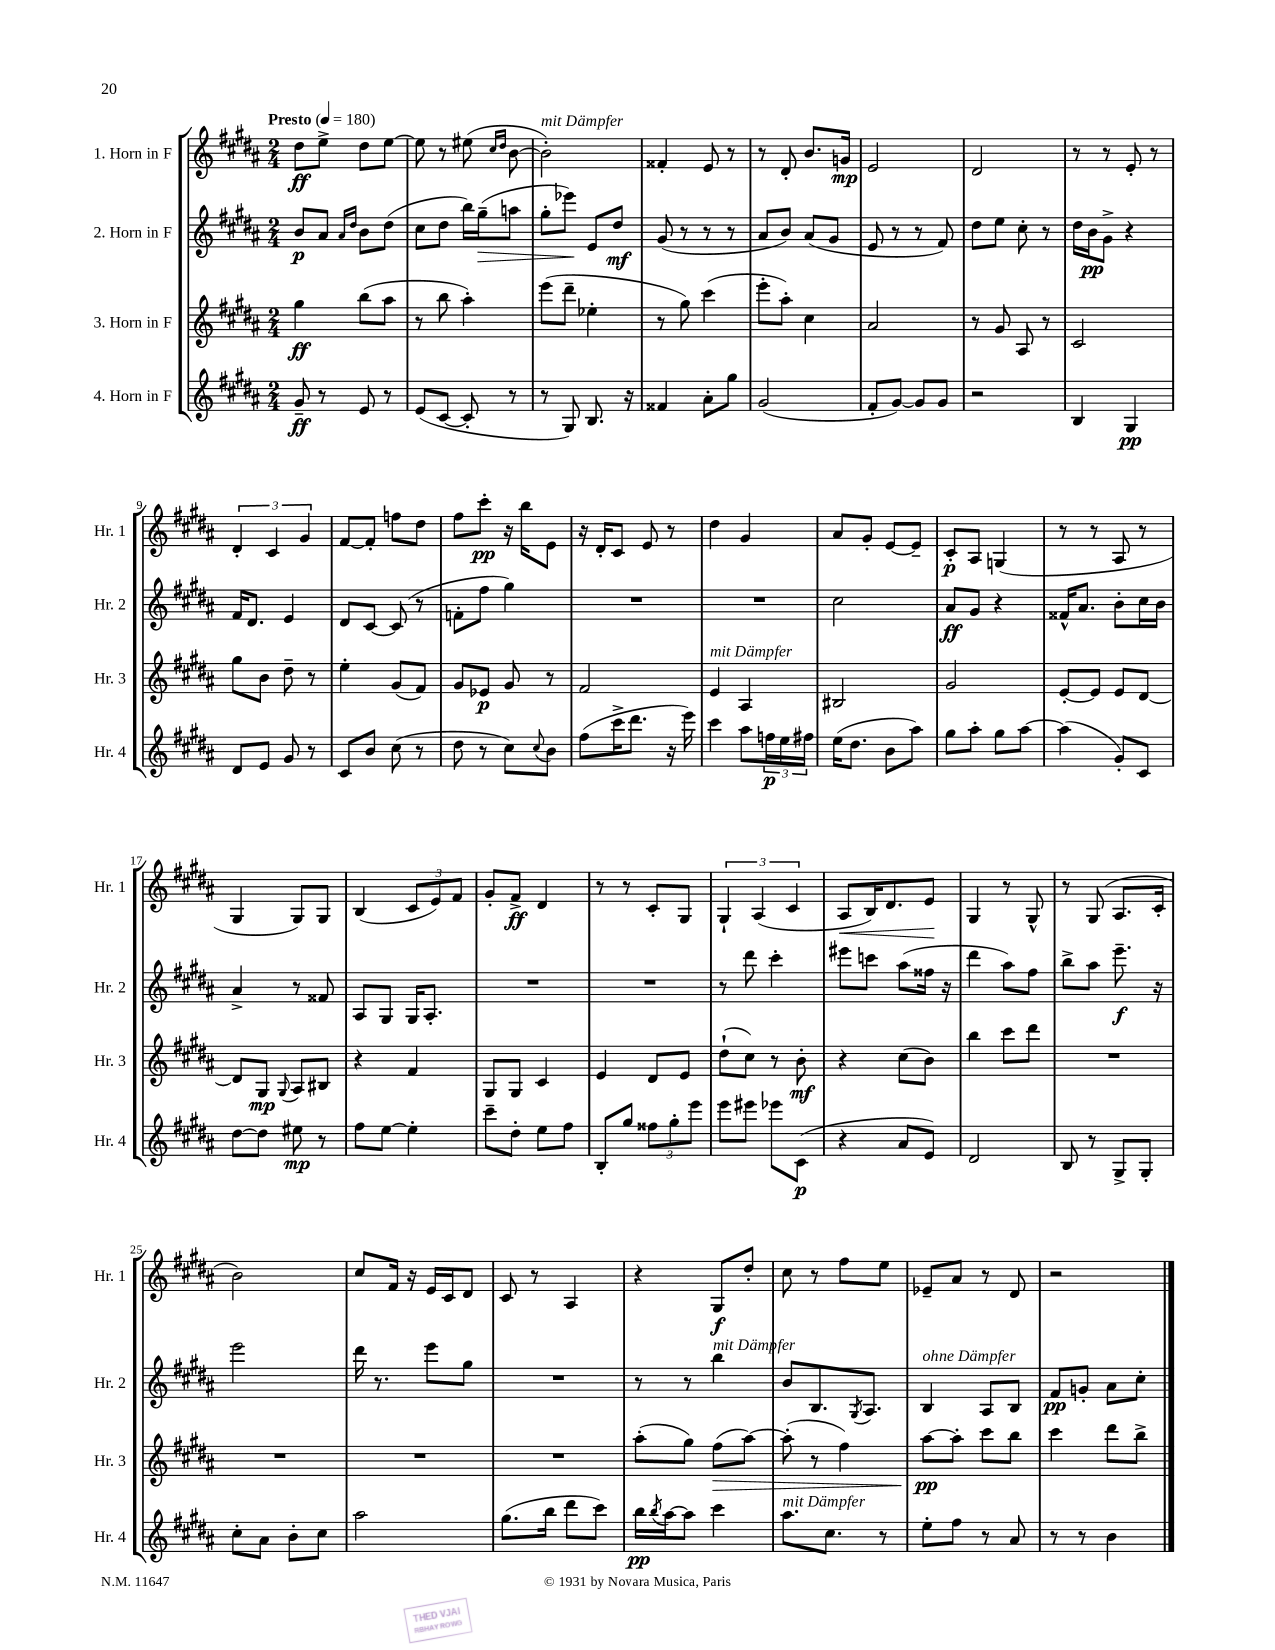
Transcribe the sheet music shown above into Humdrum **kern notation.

**kern	**dynam	**kern	**dynam	**kern	**dynam	**kern	**dynam
*part4	*part4	*part3	*part3	*part2	*part2	*part1	*part1
*staff4	*staff4	*staff3	*staff3	*staff2	*staff2	*staff1	*staff1
*I"4. Horn in F	*	*I"3. Horn in F	*	*I"2. Horn in F	*	*I"1. Horn in F	*
*I'Hr. 4	*	*I'Hr. 3	*	*I'Hr. 2	*	*I'Hr. 1	*
*clefG2	*	*clefG2	*	*clefG2	*	*clefG2	*
*k[f#c#g#d#a#]	*	*k[f#c#g#d#a#]	*	*k[f#c#g#d#a#]	*	*k[f#c#g#d#a#]	*
*M2/4	*	*M2/4	*	*M2/4	*	*M2/4	*
*MM180	*	*MM180	*	*MM180	*	*MM180	*
=1	=1	=1	=1	=1	=1	=1	=1
!	!	!	!	!	!	!LO:TX:a:B:t=Presto	!
8g#~/	ff	4gg#\	ff	8b/L	p	8dd#\L	ff
8r	.	.	.	8a#/J	.	8ee^\J	.
.	.	.	.	16qqa#/LL	.	.	.
.	.	.	.	16qqdd#/JJ	.	.	.
8e/	.	(8bb\L	.	8b\L	.	8dd#\L	.
8r	.	8aa#\J	.	(8dd#\J	.	[8ee\J	.
=2	=2	=2	=2	=2	=2	=2	=2
(8e/L	.	8r	.	8cc#\L	.	8ee\]	.
[8c#/J	.	8bb\	.	8dd#\J	.	8r	.
8c#'/]	.	4aa#'\)	.	16bb\LL)	.	(8ee#X\	.
!	!	!	!	!	!LO:HP:b	!	!
.	.	.	.	(16gg#~\J	>	.	.
.	.	.	.	.	.	16qqcc#/LL	.
.	.	.	.	.	.	16qqdd#/JJ	.
8r	.	.	.	8aan\J	.	[8b\	.
=3	=3	=3	=3	=3	=3	=3	=3
!	!	!	!	!	!	!LO:TX:a:i:t=mit Dämpfer	!
8r	.	(8eee\L	.	8gg#'\L	.	2b'\])	.
8G#/)	.	8ddd#~\J	.	8eee-X\J)	.	.	.
8.B/	.	4ee-X'\	.	8e/L	]	.	.
.	.	.	.	8dd#/J	mf	.	.
16r	.	.	.	.	.	.	.
=4	=4	=4	=4	=4	=4	=4	=4
4f##X/	.	8r	.	(8g#/	.	4f##X'/	.
.	.	8gg#\)	.	8r	.	.	.
8a#'\L	.	(4ccc#\	.	8r	.	8e/	.
8gg#\J	.	.	.	8r	.	8r	.
=5	=5	=5	=5	=5	=5	=5	=5
(2g#/	.	8eee'\L	.	8a#/L	.	8r	.
.	.	8aa#'\J)	.	8b/J)	.	8d#'/	.
.	.	4cc#\	.	(8a#/L	.	8.b/L	.
.	.	.	.	8g#/J	.	.	.
.	.	.	.	.	.	16gn/Jk	mp
=6	=6	=6	=6	=6	=6	=6	=6
8f#'/L	.	2a#/	.	8e/	.	2e/	.
[8g#/J)	.	.	.	8r	.	.	.
8g#/L]	.	.	.	8r	.	.	.
8g#/J	.	.	.	8f#/)	.	.	.
=7	=7	=7	=7	=7	=7	=7	=7
2r	.	8r	.	8dd#\L	.	2d#/	.
.	.	8g#/	.	8ee\J	.	.	.
.	.	8A#/	.	8cc#'\	.	.	.
.	.	8r	.	8r	.	.	.
=8	=8	=8	=8	=8	=8	=8	=8
4B/	.	2c#/	.	16dd#\LL	.	8r	.
.	.	.	.	16b\J	pp	.	.
.	.	.	.	8g#^\J	.	8r	.
4G#/	pp	.	.	4r	.	8e'/	.
.	.	.	.	.	.	8r	.
!!LO:LB:g=z
=9	=9	=9	=9	=9	=9	=9	=9
8d#/L	.	8gg#\L	.	16f#/KL	.	6d#'/	.
.	.	.	.	8.d#/J	.	.	.
8e/J	.	8b\J	.	.	.	.	.
.	.	.	.	.	.	6c#/	.
8g#/	.	8dd#~\	.	4e/	.	.	.
.	.	.	.	.	.	6g#/	.
8r	.	8r	.	.	.	.	.
=10	=10	=10	=10	=10	=10	=10	=10
8c#/L	.	4ee'\	.	8d#/L	.	[8f#/L	.
8b/J	.	.	.	[8c#/J	.	8f#'/J]	.
(8cc#\	.	(8g#/L	.	(8c#/]	.	8ffn\L	.
8r	.	8f#/J)	.	8r	.	8dd#\J	.
=11	=11	=11	=11	=11	=11	=11	=11
8dd#\	.	8g#/L	.	8fn'\L	.	8ff#\L	.
8r	.	8e-X/J	p	8ff#\J	.	8ccc#'\J	pp
8cc#\L)	.	8g#/	.	4gg#\)	.	16r	.
.	.	.	.	.	.	16bb\KL	.
8qqcc#/	.	.	.	.	.	.	.
8b\J	.	8r	.	.	.	8e\J	.
=12	=12	=12	=12	=12	=12	=12	=12
(8ff#\L	.	2f#/	.	2r	.	16r	.
.	.	.	.	.	.	16d#'/KL	.
16ccc#^\K	.	.	.	.	.	8c#/J	.
8.ddd#\J	.	.	.	.	.	.	.
.	.	.	.	.	.	8e/	.
16r	.	.	.	.	.	8r	.
16eee\)	.	.	.	.	.	.	.
=13	=13	=13	=13	=13	=13	=13	=13
!	!	!LO:TX:a:i:t=mit Dämpfer	!	!	!	!	!
4ccc#\	.	4e/	.	2r	.	4dd#\	.
8aa#\L	.	4A#/	.	.	.	4g#/	.
24ffn\L	p	.	.	.	.	.	.
24ee\	.	.	.	.	.	.	.
24ff#X\JJ	.	.	.	.	.	.	.
=14	=14	=14	=14	=14	=14	=14	=14
(16ee\KL	.	2B#X/	.	2cc#\	.	8a#/L	.
8.dd#\J	.	.	.	.	.	.	.
.	.	.	.	.	.	8g#'/J	.
8b\L	.	.	.	.	.	[8e/L	.
8aa#\J)	.	.	.	.	.	8e~/J]	.
=15	=15	=15	=15	=15	=15	=15	=15
8gg#\L	.	2g#/	.	8a#/L	ff	8c#'/L	p
8aa#'\J	.	.	.	8g#/J	.	8A#/J	.
8gg#\L	.	.	.	4r	.	(4Gn/	.
[8aa#\J	.	.	.	.	.	.	.
=16	=16	=16	=16	=16	=16	=16	=16
(4aa#\]	.	[8e'/L	.	16f##X^^/KL	.	8r	.
.	.	.	.	8.a#/J	.	.	.
.	.	8e/J]	.	.	.	8r	.
8g#'/L)	.	8e/L	.	8b'\L	.	8A#/	.
8c#/J	.	[8d#/J	.	16cc#\L	.	8r	.
.	.	.	.	16b\JJ	.	.	.
!!LO:LB:g=z
=17	=17	=17	=17	=17	=17	=17	=17
[8dd#\L	.	8d#/L]	.	4a#^/	.	4G#/	.
8dd#\J]	.	8G#/J	mp	.	.	.	.
.	.	8qqG#/	.	.	.	.	.
8ee#X\	mp	8A#/L	.	8r	.	8G#/L)	.
8r	.	8B#X/J	.	8f##X/	.	8G#/J	.
=18	=18	=18	=18	=18	=18	=18	=18
8ff#\L	.	4r	.	8A#/L	.	(4B/	.
[8ee\J	.	.	.	8G#/J	.	.	.
4ee'\]	.	4f#/	.	16G#/KL	.	12c#/L	.
.	.	.	.	8.A#'/J	.	.	.
.	.	.	.	.	.	12e/)	.
.	.	.	.	.	.	12f#/J	.
=19	=19	=19	=19	=19	=19	=19	=19
8ccc#~\L	.	8G#/L	.	2r	.	8g#'/L	.
8dd#'\J	.	8G#/J	.	.	.	8f#^/J	ff
8ee\L	.	4c#/	.	.	.	4d#/	.
8ff#\J	.	.	.	.	.	.	.
=20	=20	=20	=20	=20	=20	=20	=20
8B'/L	.	4e/	.	2r	.	8r	.
8gg#/J	.	.	.	.	.	8r	.
12ff##X\L	.	8d#/L	.	.	.	8c#'/L	.
12gg#'\	.	.	.	.	.	.	.
.	.	8e/J	.	.	.	8G#/J	.
12eee\J	.	.	.	.	.	.	.
=21	=21	=21	=21	=21	=21	=21	=21
8eee\L	.	(8dd#`\L	.	8r	.	6G#`/	.
8eee#X\J	.	8cc#\J)	.	8ddd#\	.	.	.
.	.	.	.	.	.	(6A#/	.
8eee-X\L	.	8r	.	4ccc#'\	.	.	.
.	.	.	.	.	.	6c#/	.
(8c#\J	p	8b'\	mf	.	.	.	.
=22	=22	=22	=22	=22	=22	=22	=22
!	!	!	!	!	!	!	!LO:HP:b
4r	.	4r	.	8eee#X\L	.	8A#/L	<
.	.	.	.	8cccn\J	.	16B/K)	.
.	.	.	.	.	.	8.d#/	.
8a#/L	.	(8cc#\L	.	(8aa#\L	.	.	.
8e/J)	.	8b\J)	.	16ff##X\Jk	.	8e/J	.
.	.	.	.	16r	.	.	.
.	.	.	.	.	.	.	[
=23	=23	=23	=23	=23	=23	=23	=23
2d#/	.	4bb\	.	4ddd#\	.	4G#/	.
.	.	8ccc#\L	.	8aa#\L)	.	8r	.
.	.	8ddd#\J	.	8ff#\J	.	8G#^^/	.
=24	=24	=24	=24	=24	=24	=24	=24
8B/	.	2r	.	8bb^\L	.	8r	.
8r	.	.	.	8aa#\J	.	(8G#/	.
8G#^/L	.	.	.	8.eee~\	f	8.A#/L	.
8G#'/J	.	.	.	.	.	.	.
.	.	.	.	16r	.	16c#'/Jk	.
!!LO:LB:g=z
=25	=25	=25	=25	=25	=25	=25	=25
8cc#'\L	.	2r	.	2eee\	.	2b\)	.
8a#\J	.	.	.	.	.	.	.
8b'\L	.	.	.	.	.	.	.
8cc#\J	.	.	.	.	.	.	.
=26	=26	=26	=26	=26	=26	=26	=26
2aa#\	.	2r	.	16ddd#\	.	8cc#/L	.
.	.	.	.	8.r	.	.	.
.	.	.	.	.	.	16f#/Jk	.
.	.	.	.	.	.	16r	.
.	.	.	.	8eee\L	.	16e/LL	.
.	.	.	.	.	.	16c#/J	.
.	.	.	.	8gg#\J	.	8d#/J	.
=27	=27	=27	=27	=27	=27	=27	=27
(8.gg#\L	.	2r	.	2r	.	8c#/	.
.	.	.	.	.	.	8r	.
16bb\Jk	.	.	.	.	.	.	.
8ddd#\L	.	.	.	.	.	4A#/	.
8ccc#\J)	.	.	.	.	.	.	.
=28	=28	=28	=28	=28	=28	=28	=28
16bb\LL	pp	(8aa#'\L	.	8r	.	4r	.
8qbb/	.	.	.	.	.	.	.
[16aa#\J	.	.	.	.	.	.	.
8aa#\J]	.	8gg#\J)	.	8r	.	.	.
!	!	!	!	!LO:TX:a:i:t=mit Dämpfer	!	!	!
!	!	!	!LO:HP:b	!	!	!	!
4ccc#\	.	(8ff#\L	>	4bb\	.	8G#/L	f
.	.	[8aa#\J)	.	.	.	8dd#'/J	.
=29	=29	=29	=29	=29	=29	=29	=29
!LO:TX:a:i:t=mit Dämpfer	!	!	!	!	!	!	!
8.aa#\L	.	(8aa#'\]	.	8b/L	.	8cc#\	.
.	.	8r	.	8.B/	.	8r	.
8.cc#\J	.	.	.	.	.	.	.
.	.	4ff#\)	.	.	.	8ff#\L	.
.	.	.	.	8qG#/	.	.	.
.	.	.	.	8.A#/J	.	.	.
8r	.	.	.	.	.	8ee\J	.
=30	=30	=30	=30	=30	=30	=30	=30
!	!	!	!	!LO:TX:a:i:t=ohne Dämpfer	!	!	!
8ee'\L	.	[8aa#\L	pp	4B/	.	8e-X~/L	.
8ff#\J	.	8aa#'\J]	]	.	.	8a#/J	.
8r	.	8ccc#\L	.	8A#/L	.	8r	.
8a#/	.	8bb\J	.	8B/J	.	8d#/	.
=31	=31	=31	=31	=31	=31	=31	=31
8r	.	4ccc#\	.	8f#/L	pp	2r	.
8r	.	.	.	8gn'/J	.	.	.
4b\	.	8ddd#\L	.	8a#\L	.	.	.
.	.	8bb^\J	.	8cc#'\J	.	.	.
==	==	==	==	==	==	==	==
*-	*-	*-	*-	*-	*-	*-	*-
